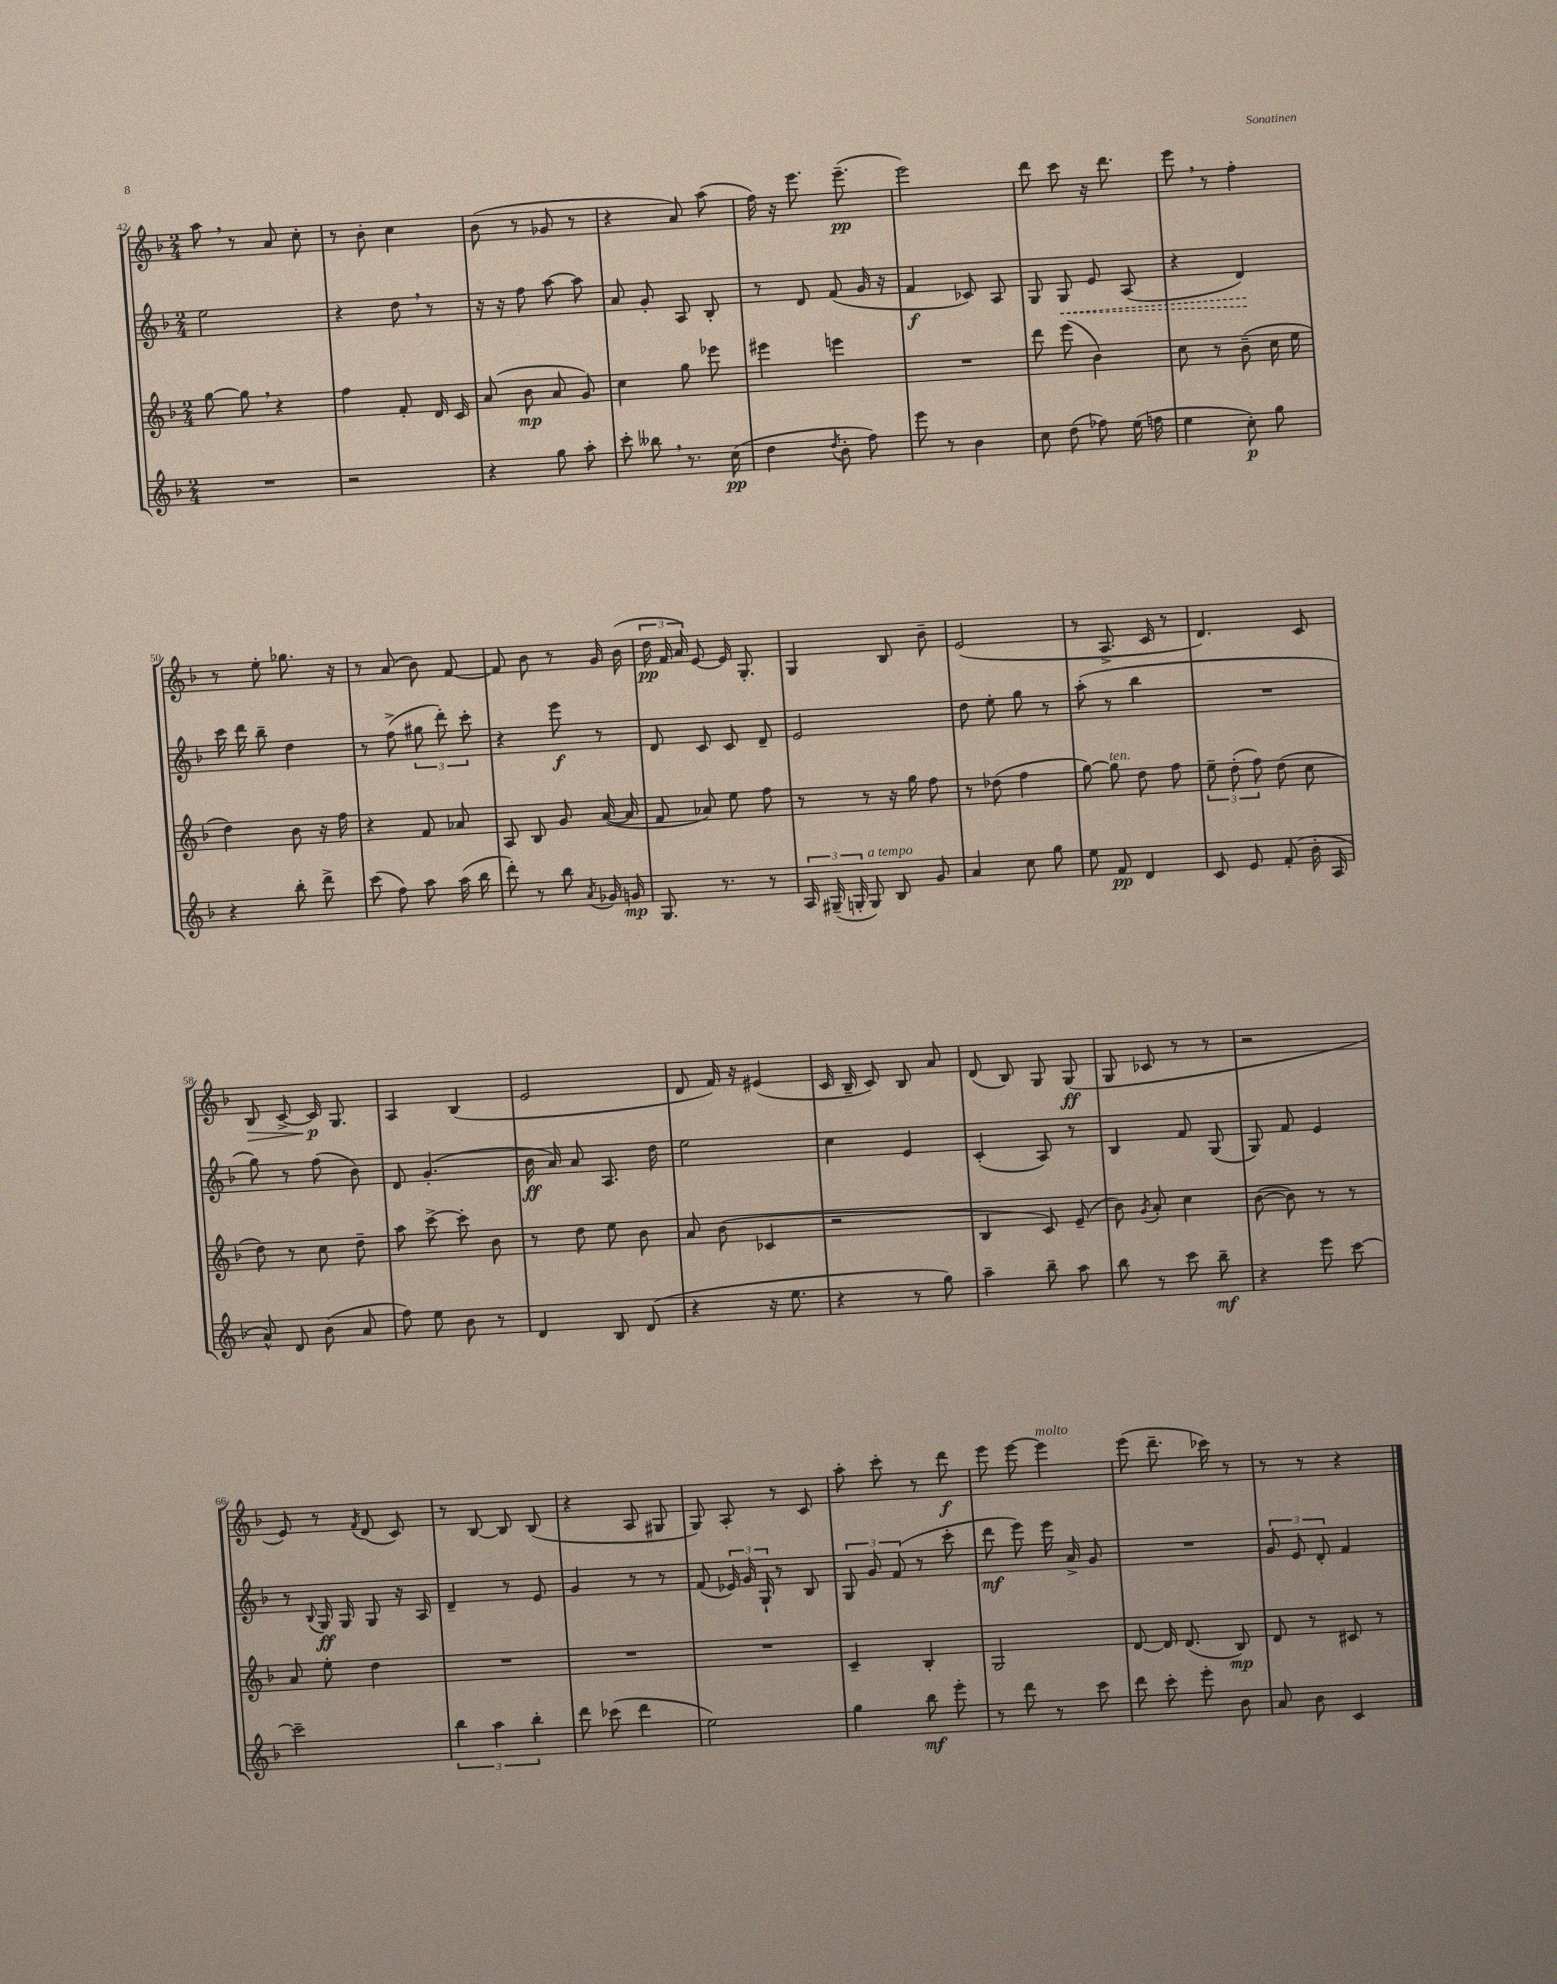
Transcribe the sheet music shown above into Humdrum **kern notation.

**kern	**dynam	**kern	**dynam	**kern	**dynam	**kern	**dynam
*part4	*part4	*part3	*part3	*part2	*part2	*part1	*part1
*staff4	*staff4	*staff3	*staff3	*staff2	*staff2	*staff1	*staff1
*clefG2	*	*clefG2	*	*clefG2	*	*clefG2	*
*k[b-]	*	*k[b-]	*	*k[b-]	*	*k[b-]	*
*M2/4	*	*M2/4	*	*M2/4	*	*M2/4	*
=42	=42	=42	=42	=42	=42	=42	=42
2r	.	[8gg\	.	2ee\	.	8aa,\	.
.	.	8gg,\]	.	.	.	8r	.
.	.	4r	.	.	.	8a/	.
.	.	.	.	.	.	8cc'\	.
=43	=43	=43	=43	=43	=43	=43	=43
2r	.	4ff\	.	4r	.	8r	.
.	.	.	.	.	.	8b-'\	.
.	.	8f'/	.	8dd,\	.	4cc\	.
.	.	16d/	.	8r	.	.	.
.	.	16c/	.	.	.	.	.
=44	=44	=44	=44	=44	=44	=44	=44
4r	.	(8a/	.	16r	.	(8b-\	.
.	.	.	.	16r	.	.	.
.	.	8b-\	mp	8ff\	.	8r	.
8gg\	.	8a/	.	[8aa\	.	8g-X/	.
8aa'\	.	8g/)	.	8aa\]	.	8r	.
=45	=45	=45	=45	=45	=45	=45	=45
8ccc'\	.	4cc\	.	8a/	.	4r	.
8bb--X,\	.	.	.	8g'/	.	.	.
8.r	.	8gg\	.	8A/	.	8a/)	.
.	.	8eee-X\	.	8B-'/	.	(8aa\	.
(16cc\	pp	.	.	.	.	.	.
=46	=46	=46	=46	=46	=46	=46	=46
4dd\	.	4eee#X\	.	8r	.	16ff\)	.
.	.	.	.	.	.	16r	.
.	.	.	.	8d/	.	8.eee\	.
8qdd/	.	.	.	.	.	.	.
8b-'\	.	4eeen\	.	(8f/	.	.	.
.	.	.	.	.	.	(8.eee~\	pp
8ff\)	.	.	.	16g/	.	.	.
.	.	.	.	16r	.	.	.
=47	=47	=47	=47	=47	=47	=47	=47
8eee\	.	2r	.	4f/	f	2eee\)	.
8r	.	.	.	.	.	.	.
4b-\	.	.	.	8c-X/)	.	.	.
.	.	.	.	8A/	.	.	.
=48	=48	=48	=48	=48	=48	=48	=48
8cc\	.	8ddd\	.	8G/	.	8ddd\	.
!	!	!	!	!	!LO:HP:b	!	!
(8dd\	.	(8eee\	.	8G/	<	8ccc\	.
8ff-X\)	.	4b-\)	.	8e/	.	16r	.
.	.	.	.	.	.	8.ddd\	.
(16ee\	.	.	.	(8A/	.	.	.
16ffn\	.	.	.	.	.	.	.
=49	=49	=49	=49	=49	=49	=49	=49
4ee\	.	8cc\	.	4r	.	8eee,\	.
.	.	8r	.	.	.	8r	.
8cc'\)	p	(8b-~\	.	4d/)	.	4ff'\	.
8gg\	.	16cc\	.	.	.	.	.
.	.	16ee\	.	.	.	.	.
.	.	.	.	.	[	.	.
!!LO:LB:g=z
=50	=50	=50	=50	=50	=50	=50	=50
4r	.	4dd\)	.	16ccc\	.	8r	.
.	.	.	.	16ddd\	.	.	.
.	.	.	.	8bb-~\	.	8ee'\	.
8bb-'\	.	8b-\	.	4dd\	.	8.gg-X\	.
8ddd^\	.	16r	.	.	.	.	.
.	.	16ff\	.	.	.	16r	.
=51	=51	=51	=51	=51	=51	=51	=51
(8ccc\	.	4r	.	8r	.	8r	.
8ff\)	.	.	.	(8ff^\	.	(8a/	.
8aa\	.	8f/	.	12gg#X\	.	8b-\)	.
.	.	.	.	12ddd'\)	.	.	.
(16aa\	.	8a-X/	.	.	.	[8f/	.
.	.	.	.	12ccc'\	.	.	.
16bb-\	.	.	.	.	.	.	.
=52	=52	=52	=52	=52	=52	=52	=52
8ddd'\)	.	8A/	.	4r	.	8f/]	.
8r	.	8B-/	.	.	.	8b-\	.
8bb-\	.	8g/	.	8eee\	f	8r	.
8qa/	.	.	.	.	.	.	.
16g-X/	.	([16a/	.	8r	.	16g/	.
16gn/	mp	16a/]	.	.	.	(16b-\	.
=53	=53	=53	=53	=53	=53	=53	=53
8.G/	.	8f/	.	8d/	.	24dd\	pp
.	.	.	.	.	.	24f/	.
.	.	.	.	.	.	24a/)	.
.	.	8a-X/)	.	8c/	.	[8e/	.
8.r	.	.	.	.	.	.	.
.	.	8ee\	.	8c/	.	16e/]	.
.	.	.	.	.	.	8.G'/	.
8r	.	8ff\	.	8d~/	.	.	.
=54	=54	=54	=54	=54	=54	=54	=54
24A/	.	8r	.	2e/	.	4G/	.
(24G#X~/	.	.	.	.	.	.	.
24Gn'/	.	.	.	.	.	.	.
!LO:TX:a:i:t=a tempo	!	!	!	!	!	!	!
8G/)	.	8r	.	.	.	.	.
8B-/	.	16r	.	.	.	8B-/	.
.	.	16gg\	.	.	.	.	.
8g/	.	8ff\	.	.	.	8b-~\	.
=55	=55	=55	=55	=55	=55	=55	=55
4a/	.	8r	.	8dd\	.	(2e/	.
.	.	(8dd-X\	.	8ee'\	.	.	.
8cc\	.	4ff\	.	8gg\	.	.	.
8gg\	.	.	.	8r	.	.	.
=56	=56	=56	=56	=56	=56	=56	=56
8ee\	.	[8gg\)	.	(8aa'\	.	8r	.
!	!	!LO:TX:a:i:t=ten.	!	!	!	!	!
8f/	pp	8gg\]	.	8r	.	8.A^/	.
4d/	.	8dd\	.	4bb-\	.	.	.
.	.	.	.	.	.	16c/	.
.	.	8ff\	.	.	.	8r	.
=57	=57	=57	=57	=57	=57	=57	=57
8c/	.	12ee~\	.	2r	.	4.d/)	.
.	.	(12dd'\	.	.	.	.	.
8e/	.	.	.	.	.	.	.
.	.	12ff\)	.	.	.	.	.
(8f'/	.	(8dd\	.	.	.	.	.
16b-'\	.	8cc\	.	.	.	8c/	.
16A/	.	.	.	.	.	.	.
!!LO:LB:g=z
=58	=58	=58	=58	=58	=58	=58	=58
!	!	!	!	!	!	!	!LO:HP:b
8a^^/)	.	8dd\)	.	8gg\)	.	8B-/	>
8d/	.	8r	.	8r	.	[8c^/	.
(8b-\	.	8cc\	.	(8ff\	.	16c/]	p
.	.	.	.	.	.	8.G/	]
8a/	.	8dd~\	.	8b-\)	.	.	.
=59	=59	=59	=59	=59	=59	=59	=59
8ff\)	.	8aa\	.	8d/	.	4A/	.
8ee\	.	[8ccc^\	.	(4.g'/	.	.	.
8b-\	.	8ccc'\]	.	.	.	(4B-/	.
8r	.	8b-\	.	.	.	.	.
=60	=60	=60	=60	=60	=60	=60	=60
4d/	.	8r	.	16b-\	ff	2e/	.
.	.	.	.	16a/)	.	.	.
.	.	8dd\	.	8a/	.	.	.
8B-/	.	8ee\	.	8.A/	.	.	.
(8d/	.	8b-\	.	.	.	.	.
.	.	.	.	16dd\	.	.	.
=61	=61	=61	=61	=61	=61	=61	=61
4r	.	8a/	.	2ee\	.	8d/	.
.	.	(8b-\	.	.	.	16f/)	.
.	.	.	.	.	.	16r	.
16r	.	4c-X/	.	.	.	(4e#X/	.
8.ee\	.	.	.	.	.	.	.
=62	=62	=62	=62	=62	=62	=62	=62
4r	.	2r	.	4cc\	.	16c/	.
.	.	.	.	.	.	16B-~/	.
.	.	.	.	.	.	8c/)	.
8r	.	.	.	4e/	.	8B-/	.
8gg\)	.	.	.	.	.	8a/	.
=63	=63	=63	=63	=63	=63	=63	=63
4aa~\	.	4B-/	.	(4c'/	.	(8d/	.
.	.	.	.	.	.	8B-/)	.
8bb-~\	.	8c/)	.	8A/)	.	8G/	.
8aa\	.	(8e~/	.	8r	.	(8G/	ff
=64	=64	=64	=64	=64	=64	=64	=64
8bb-\	.	8b-\)	.	4B-/	.	8G/	.
.	.	8qg/	.	.	.	.	.
8r	.	8a'/	.	.	.	8c-X/	.
8ccc\	.	4cc\	.	8f/	.	8r	.
8bb-~\	mf	.	.	(8G/	.	8r	.
=65	=65	=65	=65	=65	=65	=65	=65
4r	.	([8b-\	.	8G/)	.	2r	.
.	.	8b-\])	.	8f/	.	.	.
8eee\	.	8r	.	4e/	.	.	.
[8ccc\	.	8r	.	.	.	.	.
!!LO:LB:g=z
=66	=66	=66	=66	=66	=66	=66	=66
2ccc~\]	.	8a/	.	8r	.	8e/)	.
.	.	.	.	8qqB-/	.	.	.
.	.	8ee'\	.	16G/	ff	8r	.
.	.	.	.	16G/	.	.	.
.	.	.	.	.	.	8qf/	.
.	.	4dd\	.	8G/	.	(8d/	.
.	.	.	.	16r	.	8c/)	.
.	.	.	.	16A/	.	.	.
=67	=67	=67	=67	=67	=67	=67	=67
6bb-\	.	2r	.	4d~/	.	8r	.
.	.	.	.	.	.	[8B-/	.
6aa\	.	.	.	.	.	.	.
.	.	.	.	8r	.	8B-/]	.
6bb-'\	.	.	.	.	.	.	.
.	.	.	.	8e/	.	(8B-/	.
=68	=68	=68	=68	=68	=68	=68	=68
8ddd\	.	2r	.	4g/	.	4r	.
(8ccc-X\	.	.	.	.	.	.	.
4ddd\	.	.	.	8r	.	8A/	.
.	.	.	.	8r	.	8G#X/	.
=69	=69	=69	=69	=69	=69	=69	=69
2ee\)	.	2r	.	(8f/	.	8G/)	.
.	.	.	.	24e-X/)	.	8A'/	.
.	.	.	.	24g/	.	.	.
.	.	.	.	24G`/	.	.	.
.	.	.	.	8r	.	8r	.
.	.	.	.	8B-/	.	8c/	.
=70	=70	=70	=70	=70	=70	=70	=70
4gg\	.	4c~/	.	12G/	.	8aa'\	.
.	.	.	.	12g/	.	.	.
.	.	.	.	.	.	8ccc'\	.
.	.	.	.	(12f/	.	.	.
8bb-\	mf	4B-'/	.	8r	.	8r	.
8eee'\	.	.	.	8ccc'\	.	8ddd\	f
=71	=71	=71	=71	=71	=71	=71	=71
8r	.	2G/	.	8ddd\	mf	8eee\	.
8ddd\	.	.	.	8eee\)	.	[8eee\	.
!	!	!	!	!	!	!LO:TX:a:i:t=molto	!
8r	.	.	.	16eee\	.	4eee\]	.
.	.	.	.	16a^/	.	.	.
8ccc\	.	.	.	8g/	.	.	.
=72	=72	=72	=72	=72	=72	=72	=72
8ddd\	.	[8d/	.	2r	.	(8eee\	.
8ccc'\	.	16d/]	.	.	.	8.ddd~\	.
.	.	(8.d/	.	.	.	.	.
8eee'\	.	.	.	.	.	.	.
.	.	.	.	.	.	16ccc-X\)	.
8b-\	.	8B-/)	mp	.	.	8r	.
=73	=73	=73	=73	=73	=73	=73	=73
8a/	.	8d/	.	12g/	.	8r	.
.	.	.	.	12e/	.	.	.
8b-\	.	8r	.	.	.	8r	.
.	.	.	.	12d'/	.	.	.
4c/	.	8c#X/	.	4f/	.	4r	.
.	.	8r	.	.	.	.	.
==	==	==	==	==	==	==	==
*-	*-	*-	*-	*-	*-	*-	*-
